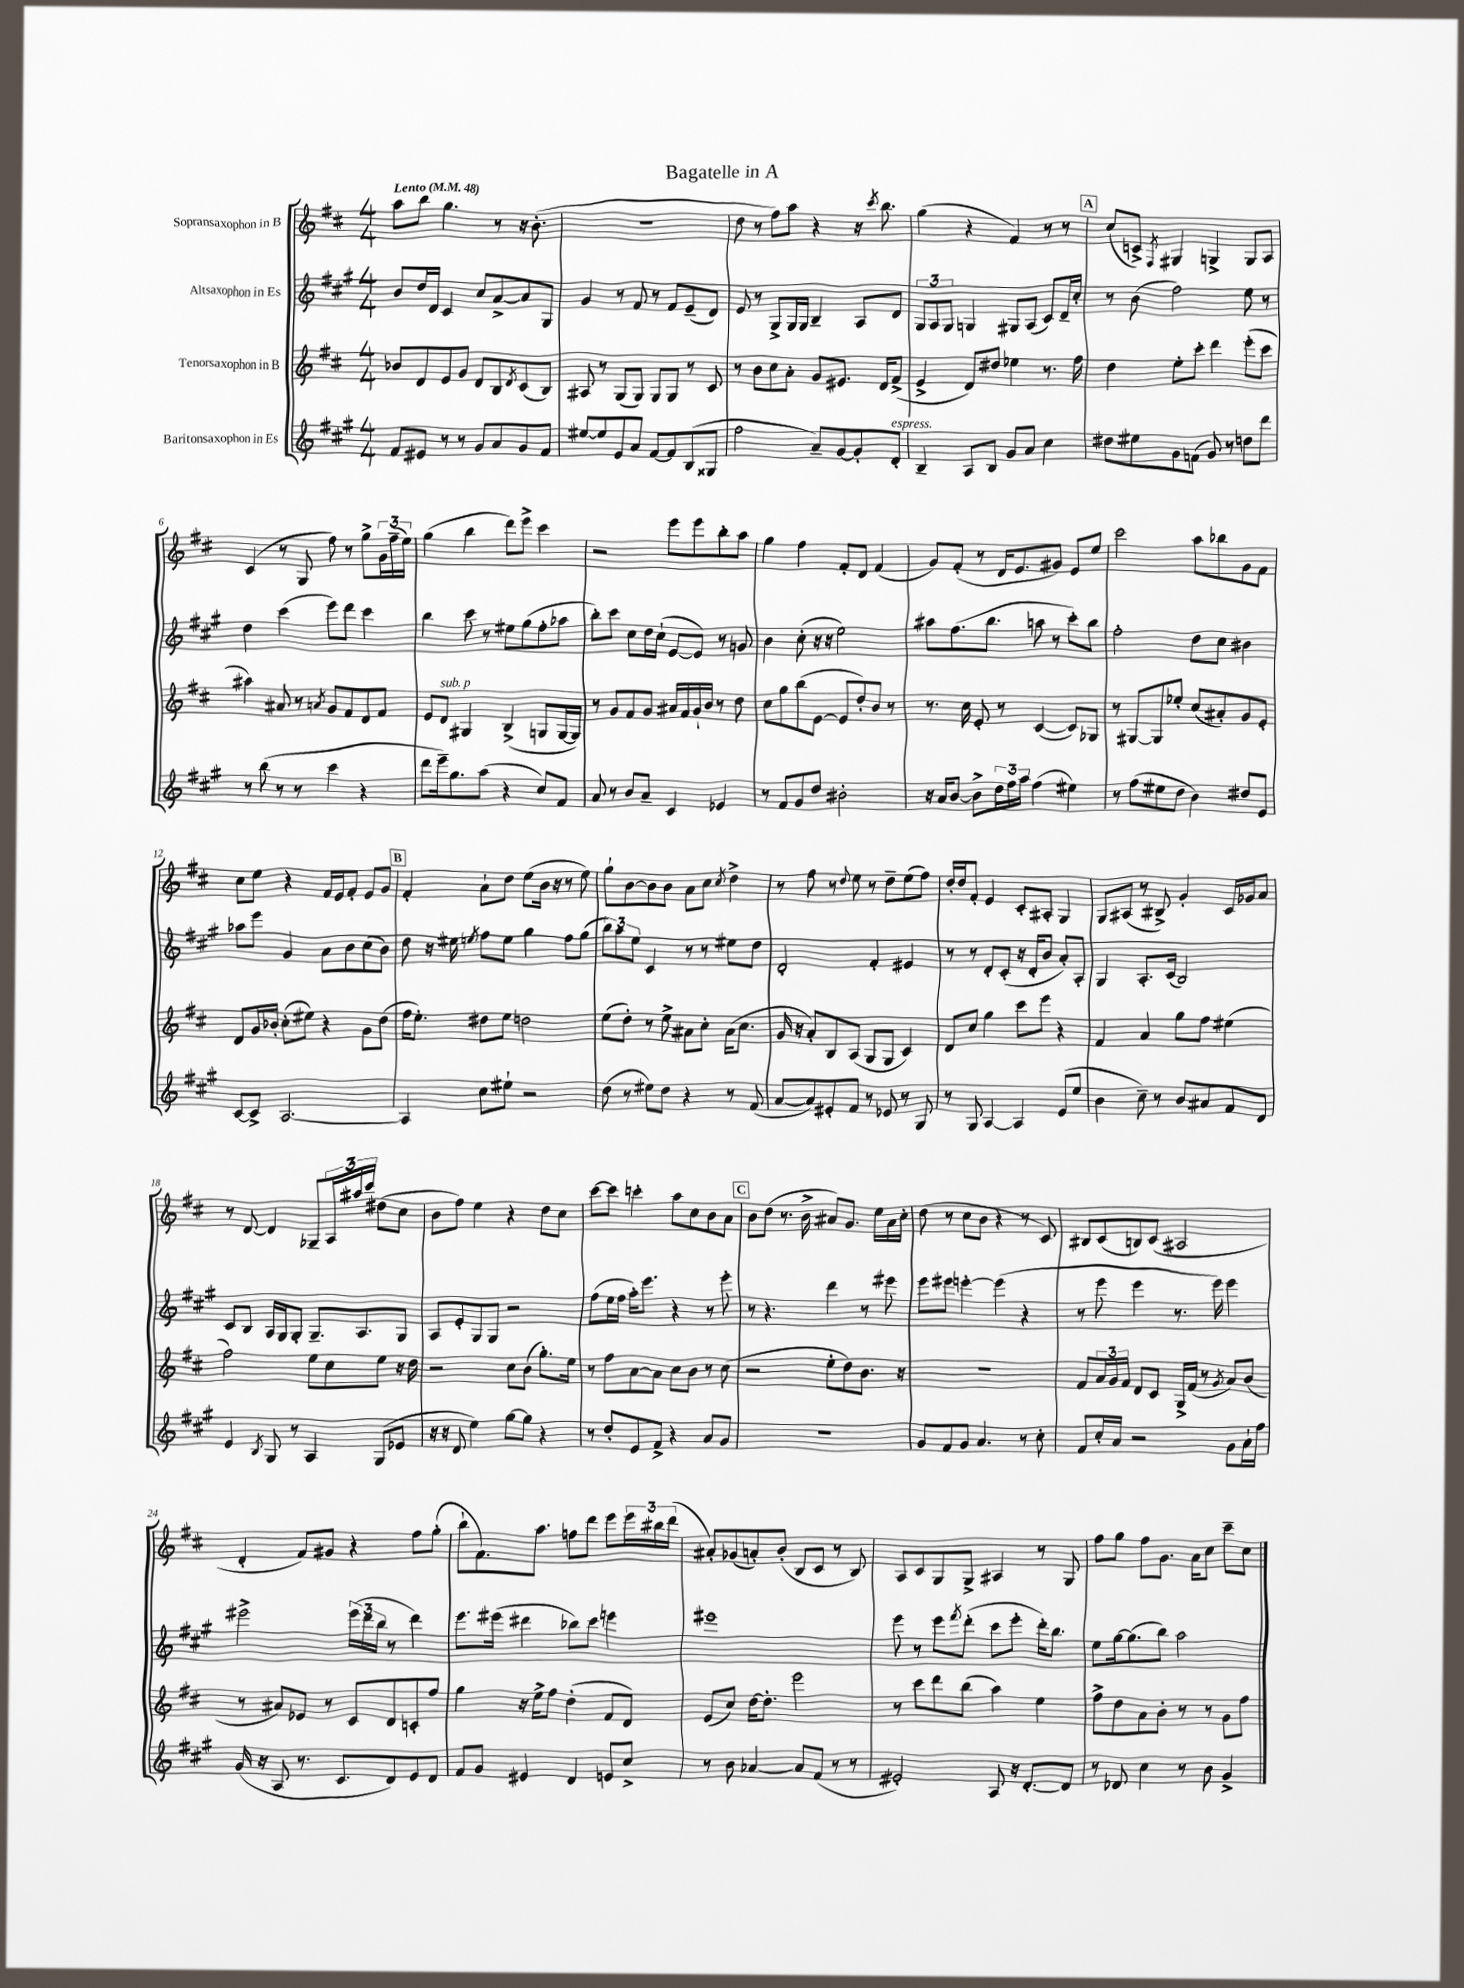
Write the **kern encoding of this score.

**kern	**kern	**kern	**kern
*staff4	*staff3	*staff2	*staff1
*clefG2	*clefG2	*clefG2	*clefG2
*k[f#c#g#]	*k[f#c#]	*k[f#c#g#]	*k[f#c#]
*M4/4	*M4/4	*M4/4	*M4/4
*MM48	*MM48	*MM48	*MM48
8f#/L	8b-/L	8b/L	8aa\L
8e#/J	8d/	16dd/L	8bb\J
.	.	16d/JJ	.
8r	8e/	4c#/	4.gg\
8r	8g/J	.	.
8g#/L	8d/L	8cc#/L	.
8a/	8B/	[8a^/	8r
.	8qd/	.	.
8g#/	(8c#/	8a/]	16r
.	.	.	(8.b'\
8f#/J	8B/J)	8G#/J	.
=	=	=	=
[8ee#/L	8A#/	4g#/	1r
8ee#/]	8r	.	.
8e/	(8G/L	8r	.
8a/J	8G/J)	8f#/	.
[8f#/L	8G/L	8r	.
8f#/]	8G/J	8f#/L	.
(8B/	8r	(8e~/	.
8G##/J	8c#/	8d/J)	.
=	=	=	=
2ff#\	8r	8e/	8dd\
.	8b\L	8r	8r
.	8cc#\	8G#^/L	8ff#\L)
.	8a'\J	16G#/L	8aa\J
.	.	16G#/JJ	.
8a~/L)	8g/L	4B~/	4r
[8g#/	8.e#/J	.	.
8g#'/]	.	8A/L	16r
.	.	.	8qccc#/
.	16d/LK	.	8.bb\
8d'/J	(8f#^/J	8d/J	.
=	=	=	=
4B~/	4e^/	12G#/L	(4gg\
.	.	12A/	.
.	.	12G#/J	.
8A/L	8d/L)	4G/	4r
8B/J	8dd#/J	.	.
8g#/L	4ee-\	8G#/L	4f#/)
8a/J	.	(8A/J	.
4cc#\	8.r	8c#/L)	8r
.	.	16d~/L	8r
.	16ff#\	16cc#'/JJ	.
=	=	=	=
8dd#\L	4dd\	8r	(8cc#/L
8ee#\	.	(8b\	8c^/J)
.	.	.	8qF#/
8g#\	8ee'\L	2ff#\)	4G#/
(8f\J	8ccc#'\J	.	.
8g#/)	4ddd\	.	4G^/
8r	.	.	.
8dd\L	(8eee'\L	8ee\	8G/L
8ddd\J	8ccc#\J	8r	8A/J
=	=	=	=
8r	4aa#\)	4dd\	(4c#/
(8bb\	.	.	.
8r	8a#/	(4ccc#\	8r
8r	8r	.	8G/
.	8qa/	.	.
4ccc#\	8g/L	8eee\L)	8ff#\)
.	8f#/	8ddd\J	8r
4r	8d/	4ccc#\	8gg^\L
.	8f#/J	.	24g\L
.	.	.	(24ff#~\
.	.	.	24ee\JJ)
=	=	=	=
8ddd\L	8e/L	4bb\	(4gg\
16eee~\k)	8d/J	.	.
8.gg#\	.	.	.
.	4G#/	8ccc#\	4bb\
(8aa\J	.	8r	.
4r	(4B^/	8ee#\L	8ddd\L)
.	.	(8gg#\	8eee^\J
8cc#/L)	8G/L	8ff#'\	4ccc#\
8f#/J	[16G/L	8aa-\J	.
.	16G/]JJ)	.	.
=	=	=	=
8a/	8r	8bb'\L)	2r
8r	8g/L	8ccc#\J	.
8b/L	8f#/	8cc#\L	.
8a~/J	8g/J	16dd\L	.
.	.	(16cc#`\JJ	.
4c#/	16a#/LL	[8e/L	8eee\L
.	16f#/	.	.
.	16g`/	8e/]J)	8eee\
.	16b/JJ	.	.
4e-/	8r	8r	8bb'\
.	8dd\	8g/	8aa\J
=	=	=	=
8r	8cc#\L	4b\	4gg\
8f#/L	8gg\	.	.
8g#/	(8bb\	(8cc#'\	4ff#\
8dd/J	[8e\J	16r	.
.	.	16r	.
2b#'\	8e/]L	2ee\)	8f#'/L
.	8dd'/)	.	8d/J
.	8b/J	.	(4f#/
.	8r	.	.
=	=	=	=
16r	8.r	8aa#\L	8g/L)
16a/LK	.	.	.
[8b/J	.	(8.ff#\	(8f#'/J
.	16cc#\	.	.
8b^\]L	8e'/	.	8r
.	.	8.bb\J	.
24dd\L	8r	.	16d/LK
24ff#\	.	.	.
.	.	.	8.e/
24aa\JJ	.	.	.
(4ff#\	([4c#/	8aa\	.
.	.	8r	8g#/J)
4ee#\)	8c#/]L)	8ccc#'\L)	8e/L
.	8G-/J	8bb\J	8ee/J
=	=	=	=
8r	8r	2ff#'\	2ccc#\
(8ff#\L	[8G#/L	.	.
8ee#\	8G#/]	.	.
8dd\J	8ee-'/J	.	.
4b\)	(8cc#/L	8dd\L	8aa\L
.	8a#'/)	8cc#\J	8bb-\
8dd#/L	8g/	4b#\	8g\
8e/J	8e'/J	.	8f#\J
=	=	=	=
[8c#/L	8d/L	8aa-\L	8cc#\L
8c#^/]J	16g/L	8eee\J	8ee\J
.	16b-'/JJ	.	.
[2.A/	(8cc#'\L	4g#/	4r
.	8ee#\J)	.	.
.	4r	8a\L	16f#/LL
.	.	.	16e/J
.	.	8b\	8f#'/J
.	8g\L	(8cc#\	8e/L
.	(8dd\J	8b\J)	8g/J
=	=	=	=
4A/]	16ff#\LK	8dd\	4f#'/
.	8.ee'\J)	.	.
.	.	16r	.
.	.	16ee#\	.
.	.	8qee/	.
8cc#\L	8dd#\L	8ff#\L	8a`\L
8ee#`\J	8ee\J	8ee\J	8dd\J
2r	2dd\	4gg#\	(8ee\L
.	.	.	16b\Jk
.	.	.	16r
.	.	8ff#\L	8r
.	.	(8gg#\J	8ee\)
=	=	=	=
(8dd\	(8ee\L	12bb\L)	8gg`\L
.	.	12aa\	.
8r	8dd'\J)	.	[8b\
.	.	12ee\J	.
8ee#\L)	8r	4c#/	8b\]
8dd\J	8ee^\	.	8b\J
4r	8a#\L	8r	8a\L
.	8cc#'\J	8r	8cc#\J
.	.	.	8qcc#/
8r	(16a#\LK	8ee#\L	4dd^\
.	8.cc#\J	.	.
(8f#/	.	8dd\J	.
=	=	=	=
[8a/L	16g/	2d'/	8r
.	16r	.	.
8a/])	8a'/L)	.	8ff#\
8e#'/	8B/	.	8r
.	.	.	8qqdd/
8f#/J	(8A/J	.	8ee\
8r	8G/L	4f#'/	8r
8e-/	8G/J	.	8dd~\L
8r	4c#/)	4e#/	(8ee\
8G#/	.	.	8ff#\J)
=	=	=	=
8r	8d/L	8r	16dd'/LL
.	.	.	16dd/J
8G#/	8cc#/J	8r	8f#'/J
[4A/	4gg\	8d'/L	4e/
.	.	(8c#'/J	.
4A/]	8ccc#\L	16r	8c#'/L
.	.	16d'/LK	.
.	8eee\J	8b/J	8A#'/J
(8e/L	4r	8a'/L)	4G/
8ee/J	.	8A'/J	.
=	=	=	=
4b\	4f#/	4G#/	8G/L
.	.	.	(8A#/J
8cc#~\)	4a/	8.A'/L	8r
8r	.	.	8B#^/)
.	.	(16c#/Jk	.
8b/L	8gg\L	2B/)	4g'/
8a#/	8ff#\J	.	.
8f#/	(4ee#\	.	16c#/LL
.	.	.	16g-/J
8d/J	.	.	8a/J
=	=	=	=
4e/	2ff#\)	8c#/L	8r
.	.	8B/J	[8d/
8qB/	.	.	.
8G#/	.	16A/LL	4d/]
.	.	16G#/J	.
8r	.	8G#'/J	.
4A/	8ee\L	8.G#~/L	8G-~/L
.	8cc#\	.	24A/L
.	.	.	24aa#/
.	.	8.A/	.
.	.	.	24ccc#/JJ
(8G#/L	8ee\J	.	(8dd#\L
8e-/J	16r	8G#/J	8cc#\J
.	16dd\	.	.
=	=	=	=
16r	2r	8A/L	8b\L
16r	.	.	.
8d/	.	8e'/	8ff#\J)
4ee\)	.	8G#/	4ee\
.	.	8G#/J	.
[8gg#\L	8cc#\L	2r	4r
8gg#\]J	(8b\J	.	.
4r	8.gg'\L)	.	8dd\L
.	.	.	8cc#\J
.	16ee\Jk	.	.
=	=	=	=
8r	8r	(8ff#\L	[8ccc#\L
8dd'/L	8ff#\L	16ee\L	8ccc#\]J
.	.	16ff#\JJ	.
8e/	[8a\	16aa'\LK)	4ccc'\
.	.	8.eee\J	.
8f#^/J	8a\]J	.	.
4r	8cc#\L	4r	8aa\L
.	8b\J	.	8cc#\
8a/L	8r	8r	8b\
8g#/J	(8cc#\	8eee'\	8a\J
=	=	=	=
1r	2r	8r	8b\L
.	.	4.r	(8dd\J
.	.	.	8.r
.	.	.	16b^\
.	8ee'\L	4ddd\	8a#/L)
.	8dd\)	.	8.g/J
.	8.b\J	8r	.
.	.	.	16ee\LL
.	.	8eee#\	16a#\
.	16r	.	16cc#'\JJ
=	=	=	=
8g#/L	1r	8eee\L	(8dd\
8f#/	.	8eee#\J	8r
8g#/J	.	[4eee'\	8cc#\L
4.a/	.	.	8b\J
.	.	(4eee\]	4r
8r	.	4r	8r
8cc#'\	.	.	8c#/)
=	=	=	=
8f#/L	8f#/L	8r	8B#/L
16cc#'/L	24a/L	8eee\	(8c#/
.	24g/	.	.
16a/JJ	.	.	.
.	24f#/JJ	.	.
2r	8d/L	4eee\	8B/)
.	8c#/J	.	(8c#/J
.	16G^/LL	8.r	2A#/
.	(16f#/JJ	.	.
.	8r	.	.
.	.	16eee\)	.
.	8qg/	.	.
8g#\L	8a/L)	4eee\	.
16a`\L	(8b/J	.	.
16ff#\JJ	.	.	.
=	=	=	=
(16g#/	8r	2eee#^\	4d'/
16r	.	.	.
8A/	8a#/L)	.	.
8.r	8e-/J	.	8f#/L)
.	8r	.	8g#/J
8.c#/L	.	.	.
.	8c#/L	(24eee#\LL	4r
.	.	24ddd\	.
.	.	24bb\JJ	.
8d/)	8d/	8r	.
8e/	8c'/	4ddd\)	8ff#\L
8d/J	8ff#/J	.	(8gg'\J
=	=	=	=
8f#/L	4gg\	8.eee\L	8bb`\L
8g#/J	.	.	8.f#\)
.	.	(16eee#\Jk	.
4e#/	16r	4ddd#\	.
.	16ee^\LK	.	8.aa\J
.	8ff#\J	.	.
4d/	(4dd'\	8bb-\L)	8ff\L
.	.	8ccc#\J	8ddd\J
8e/L	8f#/L	4eee\	8eee\L
8cc#^/J	8d/J)	.	24eee\L
.	.	.	24bb#\
.	.	.	(24ddd\JJ
=	=	=	=
8r	(8e/L	1eee#	8a#'/L)
8b\	8cc#/J)	.	(8g-/
[4a-/	[16dd\LK	.	8a'/)
.	8.dd'\]J	.	.
.	.	.	(8b'/J
8a-/]L	2eee\	.	8B/L
(8f#/J	.	.	8c#/J
8r	.	.	8r
8r	.	.	8B/)
=	=	=	=
2e#'/)	8r	8eee\	8A/L
.	8ccc#\L	8r	8c#/
.	8ddd\	8eee\L	8G/
.	.	8qfff#/	.
.	(8bb\J	(8ddd'\J	8G^/J
8A/	4aa\)	8ccc#\L	4A#/
16r	.	8eee'\J	.
[8.d'/L	.	.	.
.	4ee\	16ddd'\LK)	8r
.	.	8.bb\J	.
8d/]J	.	.	8G/
=	=	=	=
8r	8ff#^\L	8ee\L	8ff#\L
8d-/	8dd\	[16gg#\k	8gg\J
.	.	(8.gg#\]	.
4cc#\	8a\	.	8ff#\L
.	8b'\J	8bb\J)	8.g\J
8r	8r	2aa\	.
.	.	.	16a\LK
8b\	8r	.	8cc#\J
4g#^/	8g\L	.	8ccc#~\L
.	8ff#\J	.	8cc#\J
==	==	==	==
*-	*-	*-	*-
